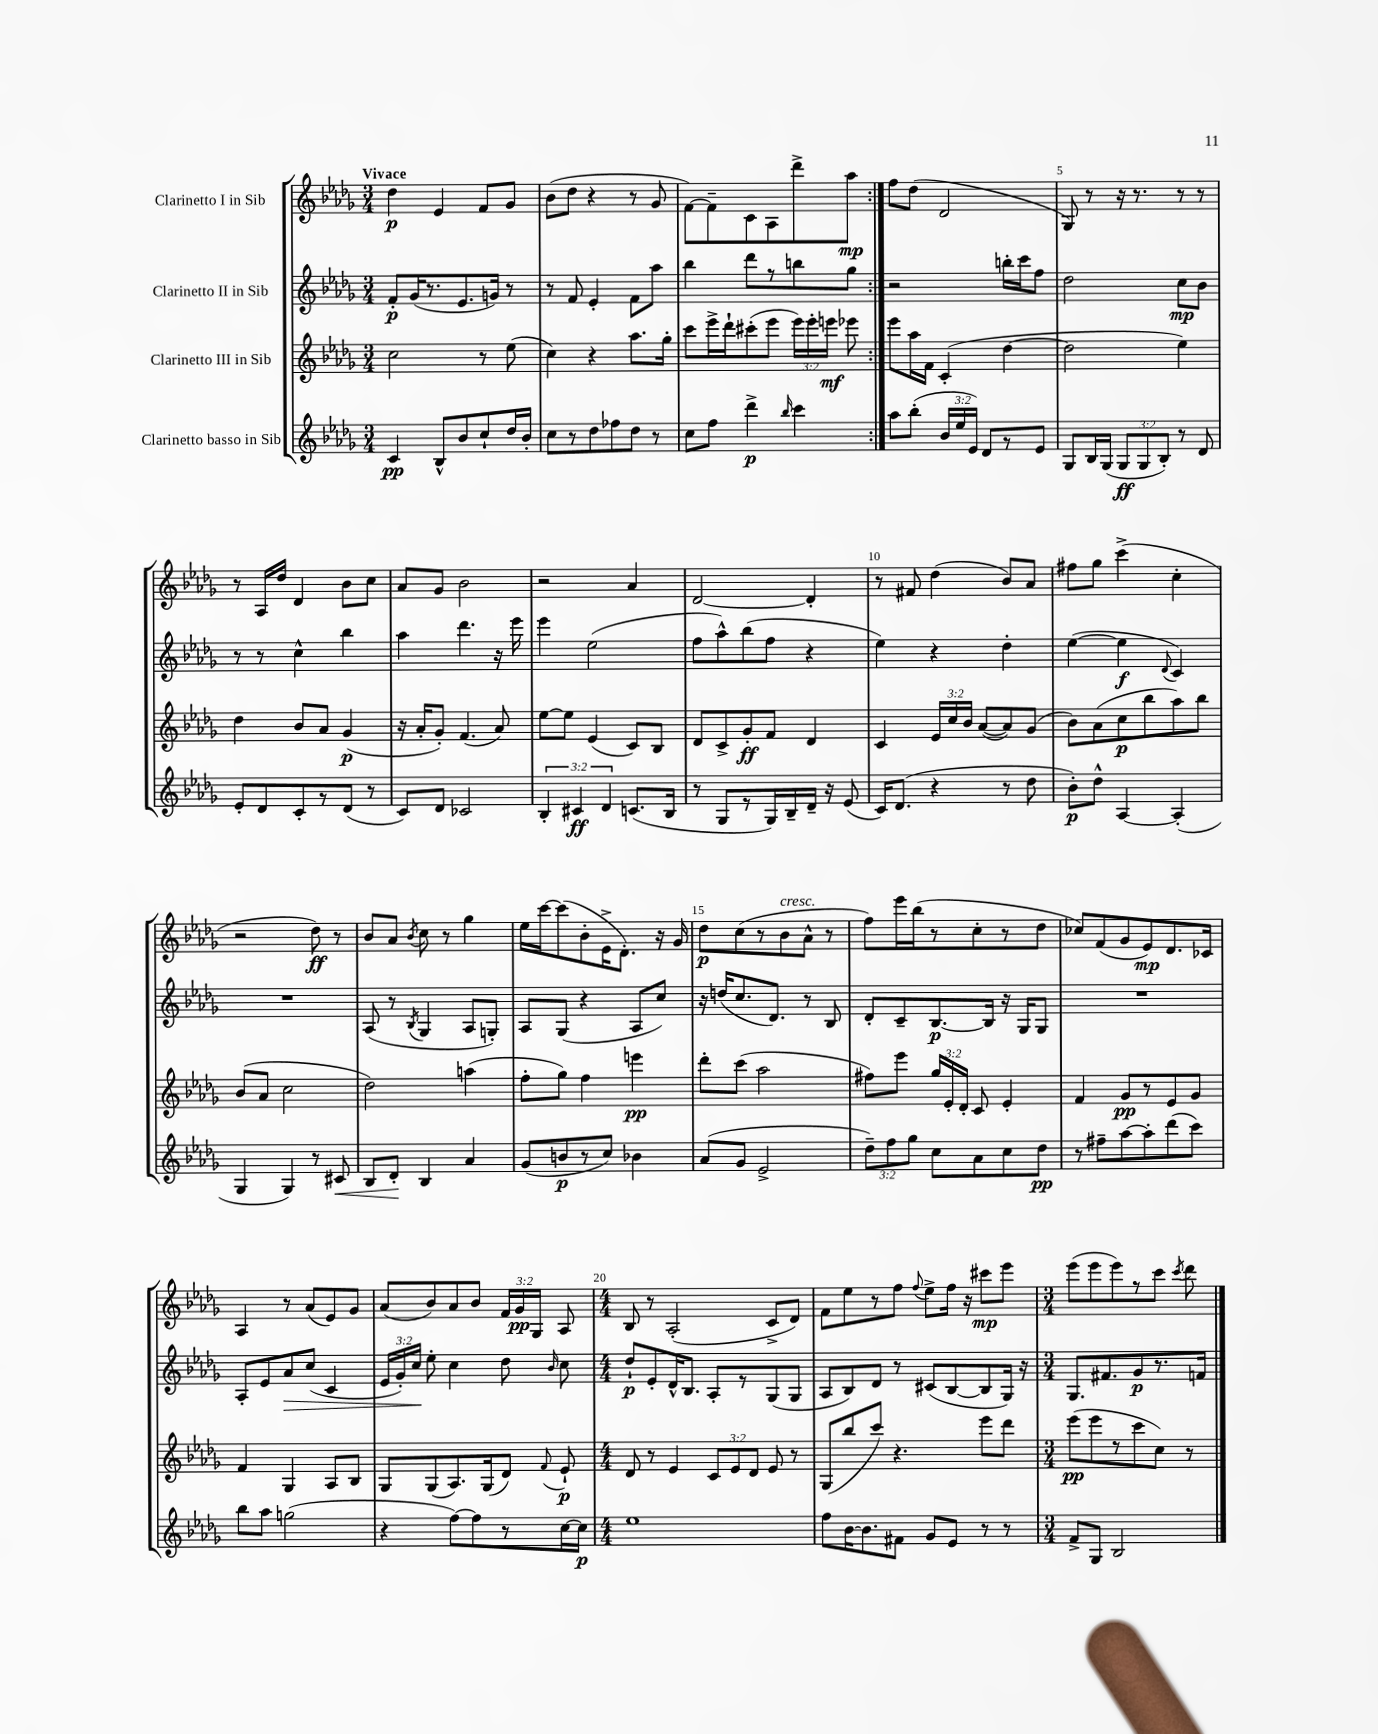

**kern	**dynam	**kern	**dynam	**kern	**dynam	**kern	**dynam
*part4	*part4	*part3	*part3	*part2	*part2	*part1	*part1
*staff4	*staff4	*staff3	*staff3	*staff2	*staff2	*staff1	*staff1
*I"Clarinetto basso in Sib	*	*I"Clarinetto III in Sib	*	*I"Clarinetto II in Sib	*	*I"Clarinetto I in Sib	*
*clefG2	*	*clefG2	*	*clefG2	*	*clefG2	*
*k[b-e-a-d-g-]	*	*k[b-e-a-d-g-]	*	*k[b-e-a-d-g-]	*	*k[b-e-a-d-g-]	*
*M3/4	*	*M3/4	*	*M3/4	*	*M3/4	*
=1	=1	=1	=1	=1	=1	=1	=1
!	!	!	!	!	!	!LO:TX:a:B:t=Vivace	!
4c/	pp	2cc\	.	8f'/L	p	4dd-\	p
.	.	.	.	(16g-/K	.	.	.
.	.	.	.	8.r	.	.	.
8B-^^/L	.	.	.	.	.	4e-/	.
8b-/	.	.	.	8.e-/	.	.	.
8cc`/	.	8r	.	.	.	8f/L	.
.	.	.	.	16gn/Jk)	.	.	.
16dd-/L	.	(8ee-\	.	8r	.	8g-/J	.
16b-'/JJ	.	.	.	.	.	.	.
=2	=2	=2	=2	=2	=2	=2	=2
8cc\L	.	4cc\)	.	8r	.	(8b-\L	.
8r	.	.	.	8f/	.	8dd-\J	.
8dd-\	.	4r	.	4e-'/	.	4r	.
8ff-X\	.	.	.	.	.	.	.
8dd-\J	.	8.aa-\L	.	8f\L	.	8r	.
8r	.	.	.	8aa-\J	.	8g-/	.
.	.	16gg-'\Jk	.	.	.	.	.
=3	=3	=3	=3	=3	=3	=3	=3
8cc\L	.	8ccc\L	.	4bb-\	.	[8f\L)	.
8ff\J	.	16eee-^\L	.	.	.	8f~\]	.
.	.	16ddd-`\J	.	.	.	.	.
4ddd-^\	p	(8ccc#X'\	.	8ddd-\L	.	8c\	.
.	.	8eee-\J	.	8r	.	8A-\	.
16qqbb-/	.	.	.	.	.	.	.
4ccc\	.	24eee-\LL)	.	8bbn\	.	8ddd-^\	.
.	.	24eee-'\	.	.	.	.	.
.	.	24eeen\JJ	mf	.	.	.	.
.	.	8eee-X\	.	8gg-\J	.	8aa-\J	mp
=4:|!	=4:|!	=4:|!	=4:|!	=4:|!	=4:|!	=4:|!	=4:|!
8aa-\L	.	8eee-\L	.	2r	.	8ff\L	.
(8bb-'\J	.	16aa-\L	.	.	.	(8dd-\J	.
.	.	16f\JJ	.	.	.	.	.
24b-/LL	.	(4c'/	.	.	.	2d-/	.
24ee-/	.	.	.	.	.	.	.
24e-/JJ)	.	.	.	.	.	.	.
8d-/L	.	.	.	.	.	.	.
8r	.	[4dd-\	.	16bbn'\LL	.	.	.
.	.	.	.	16ccc\J	.	.	.
8e-/J	.	.	.	8ff\J	.	.	.
=5	=5	=5	=5	=5	=5	=5	=5
8G-/L	.	2dd-\]	.	2dd-\	.	8G-/)	.
16B-/L	.	.	.	.	.	8r	.
(16G-/JJ	.	.	.	.	.	.	.
12G-/L	ff	.	.	.	.	16r	.
.	.	.	.	.	.	8.r	.
12G-/	.	.	.	.	.	.	.
12B-'/J)	.	.	.	.	.	.	.
8r	.	4ee-\)	.	8cc\L	mp	8r	.
8d-/	.	.	.	8b-\J	.	8r	.
!!LO:LB:g=z
=6	=6	=6	=6	=6	=6	=6	=6
8e-'/L	.	4dd-\	.	8r	.	8r	.
8d-/	.	.	.	8r	.	16A-/LL	.
.	.	.	.	.	.	16dd-/JJ	.
8c'/	.	8b-/L	.	4cc^^\	.	4d-/	.
8r	.	8a-/J	.	.	.	.	.
(8d-/J	.	(4g-/	p	4bb-\	.	8b-\L	.
8r	.	.	.	.	.	8cc\J	.
=7	=7	=7	=7	=7	=7	=7	=7
8c/L)	.	16r	.	4aa-\	.	8a-/L	.
.	.	16a-'/KL	.	.	.	.	.
8d-/J	.	8g-'/J)	.	.	.	8g-/J	.
2c-X/	.	(4.f/	.	4.ddd-\	.	2b-\	.
.	.	8a-/)	.	16r	.	.	.
.	.	.	.	16eee-\	.	.	.
=8	=8	=8	=8	=8	=8	=8	=8
6B-'/	.	[8ee-\L	.	4eee-\	.	2r	.
.	.	8ee-\J]	.	.	.	.	.
6c#X/	ff	.	.	.	.	.	.
.	.	(4e-/	.	(2ee-\	.	.	.
6d-/	.	.	.	.	.	.	.
(8.cn/L	.	8c/L)	.	.	.	4a-/	.
.	.	8B-/J	.	.	.	.	.
16B-/Jk	.	.	.	.	.	.	.
=9	=9	=9	=9	=9	=9	=9	=9
8r	.	8d-/L	.	8ff\L	.	[2d-/	.
8G-/L	.	8c^/	.	8aa-^^\)	.	.	.
8r	.	8g-'/	ff	(8bb-\	.	.	.
16G-/L)	.	8f/J	.	8ff\J	.	.	.
16B-~/	.	.	.	.	.	.	.
16d-~/JJ	.	4d-/	.	4r	.	4d-'/]	.
16r	.	.	.	.	.	.	.
(8e-/	.	.	.	.	.	.	.
=10	=10	=10	=10	=10	=10	=10	=10
16c/KL)	.	4c/	.	4ee-\)	.	8r	.
(8.d-/J	.	.	.	.	.	.	.
.	.	.	.	.	.	8f#X/	.
4r	.	24e-/LL	.	4r	.	(4dd-\	.
.	.	24cc/	.	.	.	.	.
.	.	24b-/JJ	.	.	.	.	.
.	.	([8a-/L	.	.	.	.	.
8r	.	8a-/])	.	4dd-'\	.	8b-/L)	.
8dd-\	.	(8g-/J	.	.	.	8a-/J	.
=11	=11	=11	=11	=11	=11	=11	=11
8b-'\L)	p	8b-\L)	.	([4ee-\	.	8ff#X\L	.
8dd-^^\J	.	(8a-\	.	.	.	8gg-\J	.
[4A-/	.	8cc\	p	4ee-\]	f	(4ccc^\	.
.	.	8bb-\	.	.	.	.	.
.	.	.	.	8qqd-/	.	.	.
(4A-'/]	.	8aa-\)	.	4c/)	.	4cc'\	.
.	.	8bb-\J	.	.	.	.	.
!!LO:LB:g=z
=12	=12	=12	=12	=12	=12	=12	=12
4G-/	.	(8b-/L	.	2.r	.	2r	.
.	.	8a-/J	.	.	.	.	.
4G-/)	.	2cc\	.	.	.	.	.
8r	.	.	.	.	.	8dd-\)	ff
!	!LO:HP:b	!	!	!	!	!	!
8c#X/	<	.	.	.	.	8r	.
=13	=13	=13	=13	=13	=13	=13	=13
8B-/L	.	2dd-\)	.	(8A-/	.	8b-/L	.
8d-'/J	.	.	.	8r	.	8a-/J	.
.	.	.	.	8qB-/	.	8qb-/	.
4B-/	[	.	.	4G-/	.	8cc\	.
.	.	.	.	.	.	8r	.
4a-/	.	(4aan\	.	8A-/L	.	4gg-\	.
.	.	.	.	8Gn'/J)	.	.	.
=14	=14	=14	=14	=14	=14	=14	=14
(8g-/L	.	8ff'\L	.	8A-/L	.	16ee-\LL	.
.	.	.	.	.	.	[16ccc\J	.
8bn/	p	8gg-\J)	.	(8G-/J	.	(8ccc\]	.
8r	.	4ff\	.	4r	.	8b-'\	.
8cc/J)	.	.	.	.	.	16e-^\K	.
.	.	.	.	.	.	8.d-'\J)	.
4b-X\	.	4eeen\	pp	8A-/L	.	.	.
.	.	.	.	8cc/J)	.	16r	.
.	.	.	.	.	.	16g-/	.
=15	=15	=15	=15	=15	=15	=15	=15
(8a-/L	.	8ddd-'\L	.	16r	.	8dd-\L	p
.	.	.	.	(16ddn/KL	.	.	.
8g-/J	.	(8ccc\J	.	8.cc/	.	(8cc\	.
2e-^/	.	2aa-\	.	.	.	8r	.
.	.	.	.	8.d-/J)	.	.	.
!	!	!	!	!	!	!LO:TX:a:i:t=cresc.	!
.	.	.	.	.	.	8b-\	.
.	.	.	.	8r	.	8a-^^\J	.
.	.	.	.	8B-/	.	8r	.
=16	=16	=16	=16	=16	=16	=16	=16
12dd-~\L)	.	8ff#X\L)	.	8d-'/L	.	8ff\L)	.
12ff\	.	.	.	.	.	.	.
.	.	8eee-\J	.	8c~/	.	16eee-\L	.
12gg-\J	.	.	.	.	.	.	.
.	.	.	.	.	.	(16bb-\J	.
8cc\L	.	24gg-/LL	.	[8.B-/	p	8r	.
.	.	24e-'/	.	.	.	.	.
.	.	24d-'/JJ	.	.	.	.	.
8a-\	.	8c/	.	.	.	8cc'\	.
.	.	.	.	16B-/Jk]	.	.	.
8cc\	.	4e-'/	.	16r	.	8r	.
.	.	.	.	16G-/KL	.	.	.
8dd-\J	pp	.	.	8G-/J	.	8dd-\J	.
=17	=17	=17	=17	=17	=17	=17	=17
8r	.	4f/	.	2.r	.	8cc-X/L)	.
8ff#X~\L	.	.	.	.	.	(8f/	.
[8aa-\	.	8g-/L	pp	.	.	8g-/	.
8aa-'\]	.	8r	.	.	.	8e-/)	mp
(8ddd-\	.	8e-/	.	.	.	8.d-/	.
8ccc\J)	.	8g-/J	.	.	.	.	.
.	.	.	.	.	.	16c-X/Jk	.
!!LO:LB:g=z
=18	=18	=18	=18	=18	=18	=18	=18
8bb-\L	.	4f/	.	8A-'/L	.	4A-/	.
8aa-\J	.	.	.	8e-/	.	.	.
!	!	!	!	!	!LO:HP:b	!	!
(2ggn\	.	4G-/	.	8a-/	>	8r	.
.	.	.	.	(8cc/J	.	(8a-/L	.
.	.	8A-/L	.	4c/	.	8e-/)	.
.	.	8B-/J	.	.	.	8g-/J	.
=19	=19	=19	=19	=19	=19	=19	=19
4r	.	8G-/L	.	24e-/LL	.	(8a-/L	.
.	.	.	.	24g-'/)	.	.	.
.	.	.	.	24cc/JJ	.	.	.
.	.	(8G-/	.	8ee-'\	]	8b-/)	.
[8ff\L)	.	8.A-/)	.	4cc\	.	8a-/	.
8ff\]	.	.	.	.	.	8b-/J	.
.	.	(16G-/k	.	.	.	.	.
8r	.	8d-/J)	.	8dd-\	.	24f/LL	.
.	.	.	.	.	.	24g-/	pp
.	.	.	.	.	.	24G-/JJ	.
.	.	8qqf/	.	16qqb-/	.	.	.
[16cc\L	.	8e-`/	p	8cc\	.	8A-/	.
16cc\JJ]	p	.	.	.	.	.	.
=20	=20	=20	=20	=20	=20	=20	=20
*M4/4	*	*M4/4	*	*M4/4	*	*M4/4	*
1ee-	.	8d-/	.	8dd-`/L	p	8B-/	.
.	.	8r	.	8e-'/	.	8r	.
.	.	4e-/	.	16d-^^/K	.	(2A-'/	.
.	.	.	.	8.B-/J	.	.	.
.	.	12c/L	.	8A-'/L	.	.	.
.	.	12e-/	.	.	.	.	.
.	.	.	.	8r	.	.	.
.	.	12d-/J	.	.	.	.	.
.	.	8e-/	.	(8G-/	.	8c^/L	.
.	.	8r	.	8G-/J	.	8d-/J)	.
=21	=21	=21	=21	=21	=21	=21	=21
8ff\L	.	(8G-/L	.	8A-/L	.	8f\L	.
[16b-\K	.	8bb-/	.	8B-/)	.	8ee-\	.
8.b-\]	.	.	.	.	.	.	.
.	.	8ccc/J)	.	8d-/J	.	8r	.
8f#X\J	.	4.r	.	8r	.	8ff\J	.
.	.	.	.	.	.	8qqff/	.
8g-/L	.	.	.	(8c#X/L	.	8ee-^\L	.
8e-/J	.	.	.	[8B-/	.	16ff\Jk	.
.	.	.	.	.	.	16r	.
8r	.	8eee-\L	.	8B-/]	.	8ccc#X\L	mp
8r	.	8ddd-\J	.	16G-/Jk)	.	8eee-\J	.
.	.	.	.	16r	.	.	.
=22	=22	=22	=22	=22	=22	=22	=22
*M3/4	*	*M3/4	*	*M3/4	*	*M3/4	*
8f^/L	.	(8eee-\L	pp	8.G-/L	.	(8eee-\L	.
8G-/J	.	8eee-\	.	.	.	8eee-\	.
.	.	.	.	8.f#X/	.	.	.
2B-/	.	8r	.	.	.	8eee-\)	.
.	.	8ccc\	.	8g-/	p	8r	.
.	.	8cc\J)	.	8.r	.	8ccc\J	.
.	.	.	.	.	.	8qccc/	.
.	.	8r	.	.	.	8ddd-\	.
.	.	.	.	16fn/Jk	.	.	.
==	==	==	==	==	==	==	==
*-	*-	*-	*-	*-	*-	*-	*-
